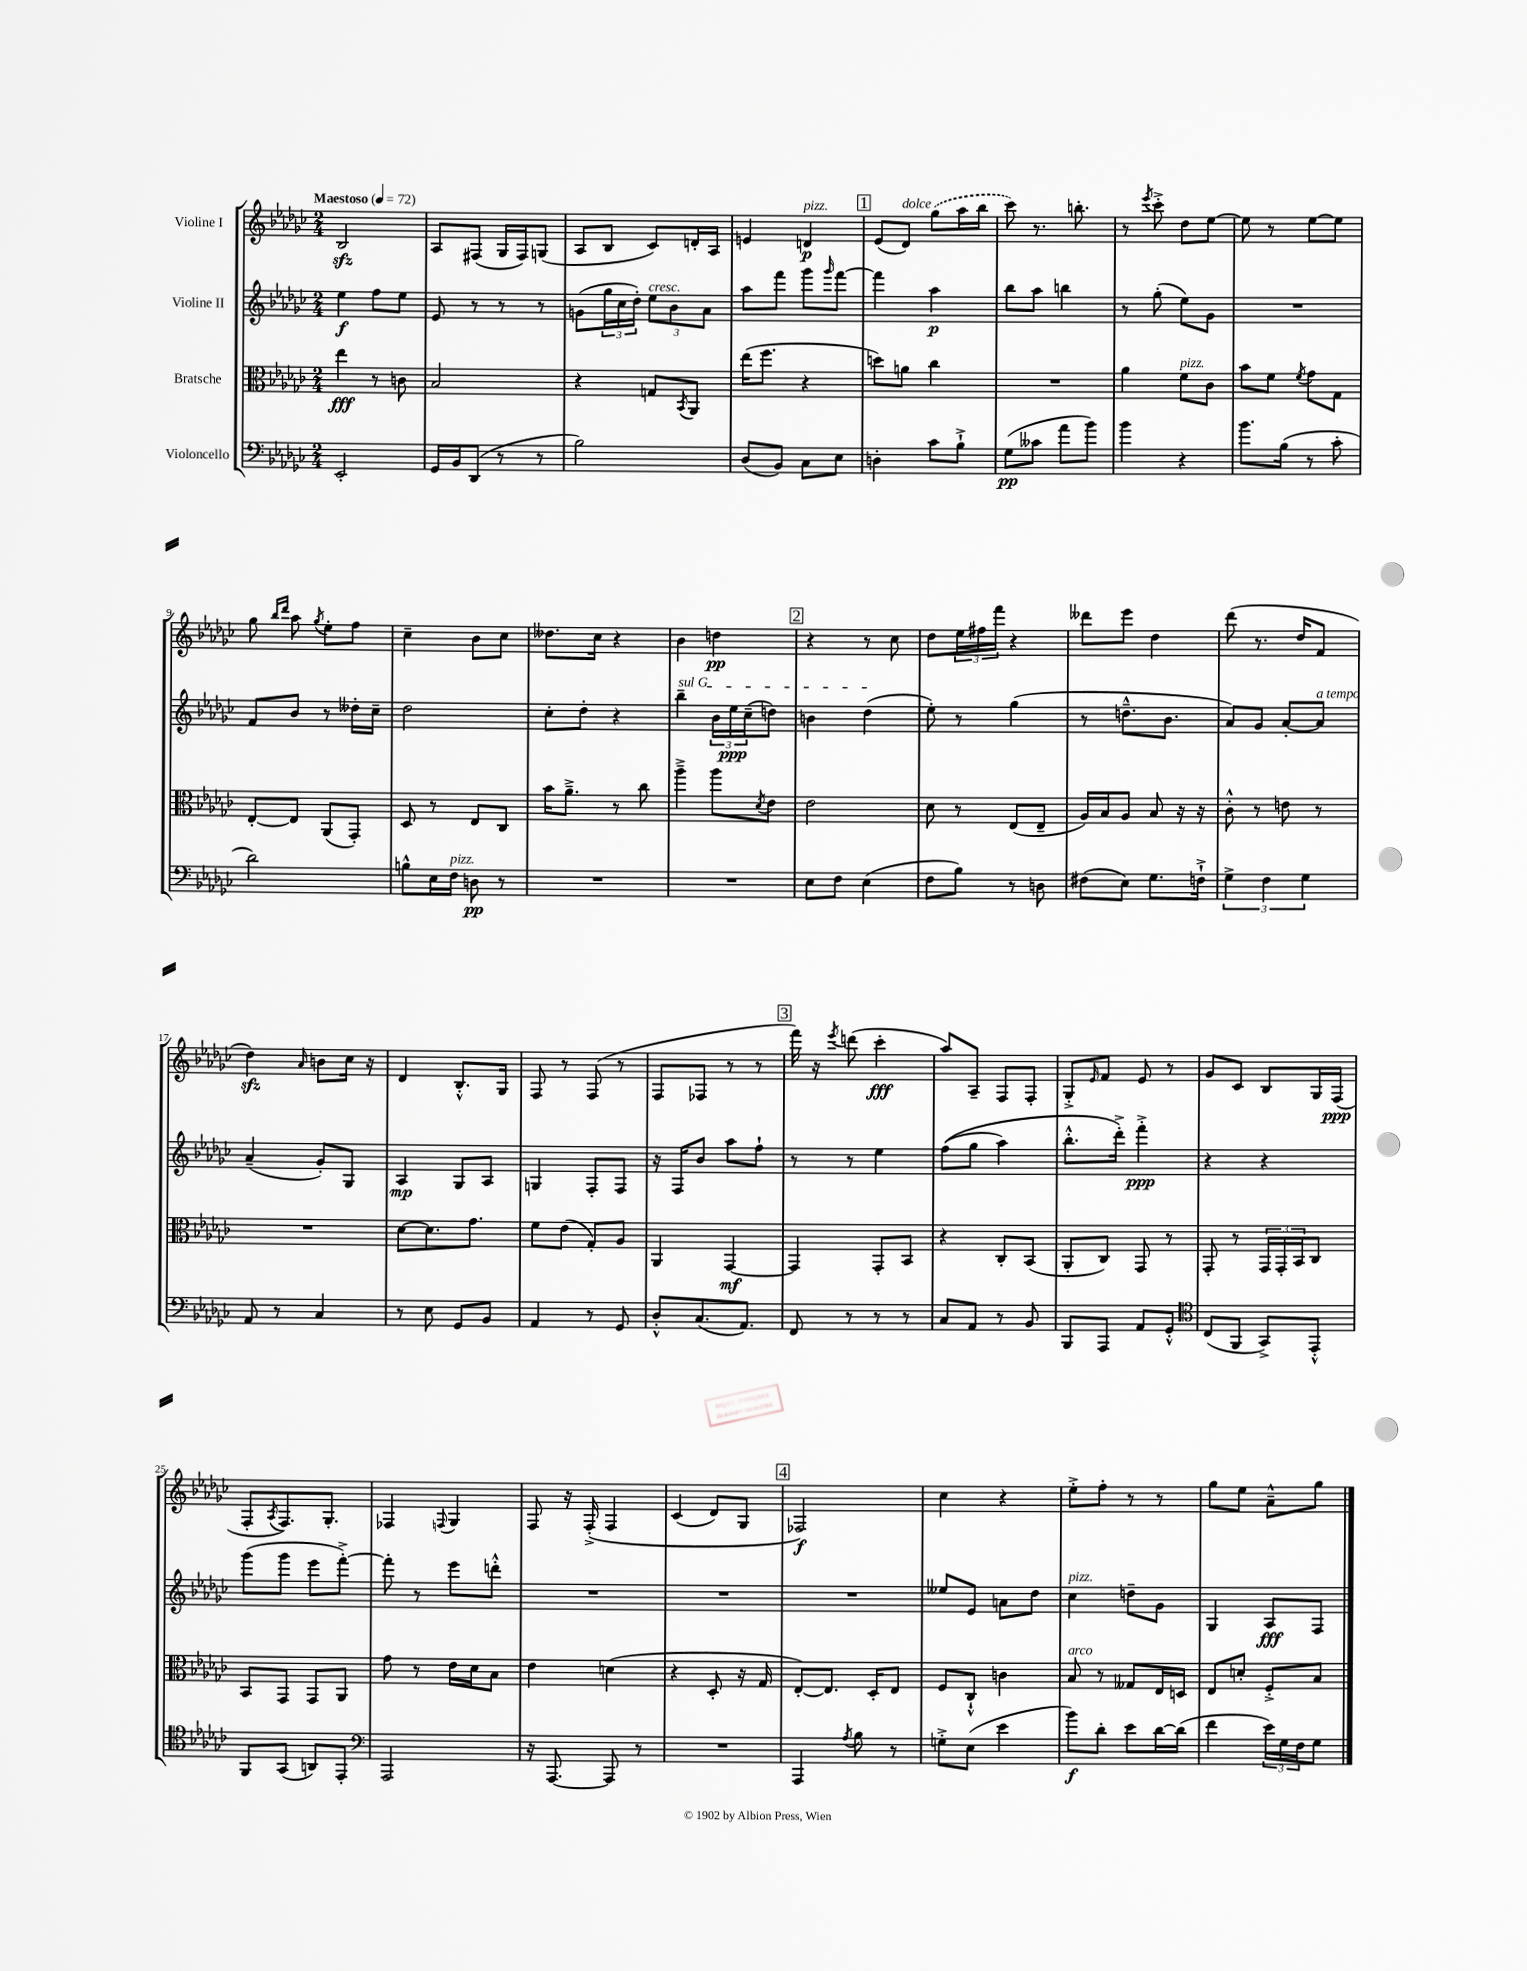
<<
\new StaffGroup <<
\new Staff = "s0" \with { instrumentName = "Violine I" } {
    \clef treble \key ges \major \numericTimeSignature \time 2/4 \tempo "Maestoso" 4 = 72
    bes2\sfz |
    aes8 fis8( ges16 fis16) g8( |
    aes8 bes8 ces'8) d'16-. aes16 |
    e'4 d'4\p^\markup { \italic "pizz." } |
    \mark \markup { \box "1" } ees'8( des'8^\markup { \italic "dolce" }) \once \slurDashed ges''8( aes''16 bes''16 |
    ces'''8) r8. b''8.-. |
    r8 \acciaccatura { ees'''8 } ces'''8-.-> des''8 ees''8~ |
    ees''8 r8 ees''8~ ees''8 |
    ges''8 \grace { bes''16 des'''16 } aes''8 \acciaccatura { ges''8 } ees''8-. f''8 |
    ces''4-- bes'8 ces''8 |
    deses''8. ces''16 r4 |
    bes'4 d''4\pp |
    \mark \markup { \box "2" } r4 r8 ces''8 |
    des''8 \tuplet 3/2 { ees''16 fis''16 f'''16 } r4 |
    deses'''8 ees'''8 des''4 |
    des'''8( r8. des''16 f'8 |
    des''4\sfz) \grace { aes'16 } b'8 ces''16 r16 |
    des'4 bes8.-.-^ ges16 |
    f8 r8 f8( r8 |
    f8 fes8 r8 r8 |
    \mark \markup { \box "3" } f'''16) r16 \acciaccatura { ees'''8 } d'''8( ces'''4-.\fff |
    aes''8) aes8-- f8 f8-. |
    ges8-.-> \grace { ees'16 } f'8 ees'8 r8 |
    ges'8 ces'8 bes8 ges16 f16\ppp( |
    f8-. \acciaccatura { aes8 } f8.) ges8.-. |
    fes4 \appoggiatura { f8 } ges4 |
    f8 r16 f16-.->\( f4 |
    ces'4( des'8) ges8 |
    \mark \markup { \box "4" } fes2\f\) |
    ces''4 r4 |
    ees''8-.-> f''8-. r8 r8 |
    ges''8 ees''8 aes'8---^ ges''8 \bar "|." |
}
\new Staff = "s1" \with { instrumentName = "Violine II" } {
    \clef treble \key ges \major \numericTimeSignature \time 2/4
    ees''4\f f''8 ees''8 |
    ees'8 r8 r8 r8 |
    g'8( \tuplet 3/2 { ges''16 ces''16 des''16-.) } \tuplet 3/2 { ees''8^\markup { \italic "cresc." } bes'8 aes'8 } |
    aes''8 f'''8 ges'''8 \grace { ges'''16 } f'''8~ |
    \mark \markup { \box "1" } f'''4 aes''4\p |
    bes''8 aes''8 b''4 |
    r8 ges''8-.( ees''8) ges'8 |
    R2 |
    f'8 bes'8 r8 deses''16-. ces''16-- |
    des''2 |
    ces''8-. des''8-. r4 |
    \once \override TextSpanner.bound-details.left.text = \markup { \italic "sul G" } bes''4--\startTextSpan \tuplet 3/2 { bes'16 ees''16\ppp ces''16--( } d''8) |
    \mark \markup { \box "2" } b'4 des''4\stopTextSpan( |
    ees''8-.) r8 ges''4( |
    r8 d''8.---^ bes'8. |
    aes'8) ges'8 aes'8~-. aes'8^\markup { \italic "a tempo" } |
    aes'4--( ges'8-.) ges8 |
    aes4\mp ges8 aes8 |
    g4 f8-. f8 |
    r16 f16 bes'8 aes''8 f''8-! |
    \mark \markup { \box "3" } r8 r8 ees''4 |
    f''8(\( ges''8 aes''4) |
    bes''8.-.-^ des'''16-.->\) f'''4-.->\ppp |
    r4 r4 |
    ges'''8( ges'''8 ees'''8 f'''8~-.->) |
    f'''8-. r8 ees'''8 d'''8-.-^ |
    R2 |
    R2 |
    \mark \markup { \box "4" } R2 |
    eeses''8 ees'8 a'8 des''8 |
    ces''4^\markup { \italic "pizz." } d''8-- ges'8 |
    ges4 aes8\fff f8 \bar "|." |
}
\new Staff = "s2" \with { instrumentName = "Bratsche" } {
    \clef alto \key ges \major \numericTimeSignature \time 2/4
    ees''4\fff r8 c'8 |
    bes2 |
    r4 g8 \acciaccatura { bes,8 } aes,8 |
    ees''16( f''8. r4 |
    \mark \markup { \box "1" } d''8) a'8 ces''4 |
    R2 |
    aes'4 f'8^\markup { \italic "pizz." } ces'8 |
    bes'8 f'8 \acciaccatura { f'8 } ges'8 ges8 |
    ees8~-. ees8 aes,8( ges,8-.) |
    des8 r8 ees8 ces8 |
    bes'16 aes'8.---> r8 ces''8 |
    aes''4---> aes''8 \acciaccatura { des'8 } ees'8 |
    \mark \markup { \box "2" } ees'2 |
    des'8 r8 ees8( ees8-- |
    aes16) bes16 aes8 bes8 r16 r16 |
    ces'8-.-^ r8 e'8 r8 |
    R2 |
    des'8~ des'8. ges'8. |
    f'8 ees'8( ges8-.) aes8 |
    aes,4 ges,4~\mf |
    \mark \markup { \box "3" } ges,4 ges,8-. bes,8 |
    r4 ces8-. bes,8( |
    aes,8-. ces8) ges,8 r8 |
    ges,8-. r8 \tuplet 3/2 { ges,16 ges,16-. bes,16 } ces8 |
    bes,8 ges,8 ges,8 aes,8 |
    ges'8 r8 ees'16 des'16 bes8 |
    ees'4 d'4( |
    r4 des8-. r16 ges16 |
    \mark \markup { \box "4" } ees8~-.) ees8. des16-. ees8 |
    f8 ces8-!-^ c'4 |
    bes8^\markup { \italic "arco" } r8 geses8 ees16 d16 |
    ees8 d'8-. f8-.-> bes8 \bar "|." |
}
\new Staff = "s3" \with { instrumentName = "Violoncello" } {
    \clef bass \key ges \major \numericTimeSignature \time 2/4
    ees,2-. |
    ges,16 bes,16 des,8( r8 r8 |
    bes2) |
    des8( bes,8) ces8 ees8 |
    \mark \markup { \box "1" } d4-. ces'8 bes8-!-> |
    ges8\pp( ceses'8 aes'8 bes'8) |
    bes'4 r4 |
    bes'8. bes16( r8 ces'8-. |
    des'2) |
    b8-^ ees16 f16^\markup { \italic "pizz." } d8\pp r8 |
    R2 |
    R2 |
    \mark \markup { \box "2" } ees8 f8 ees4( |
    f8 bes8) r8 d8 |
    fis8( ees8) ges8. f16-!-> |
    \tuplet 3/2 { ges4-> f4 ges4 } |
    aes,8 r8 ces4 |
    r8 ees8 ges,8 bes,8 |
    aes,4 r8 ges,8 |
    des8-.-^ ces8.( aes,8.) |
    \mark \markup { \box "3" } f,8 r8 r8 r8 |
    ces8 aes,8 r8 bes,8 |
    bes,,8 aes,,8 aes,8 ges,8-.-^ |
    \clef tenor ces8( f,8 ges,8->) ees,8-.-^ |
    f,8 ges,8( a,8) ees,8-. |
    \clef bass aes,,2 |
    r16 aes,,8.~ aes,,8 r8 |
    R2 |
    \mark \markup { \box "4" } aes,,4 \acciaccatura { aes8 } bes8 r8 |
    g8-.-> ees8( ees'4 |
    bes'8\f) des'8-. ees'8 des'16~ des'16( |
    f'4 \tuplet 3/2 { ees'16) ges16 f16 } ges8 \bar "|." |
}
>>
>>
